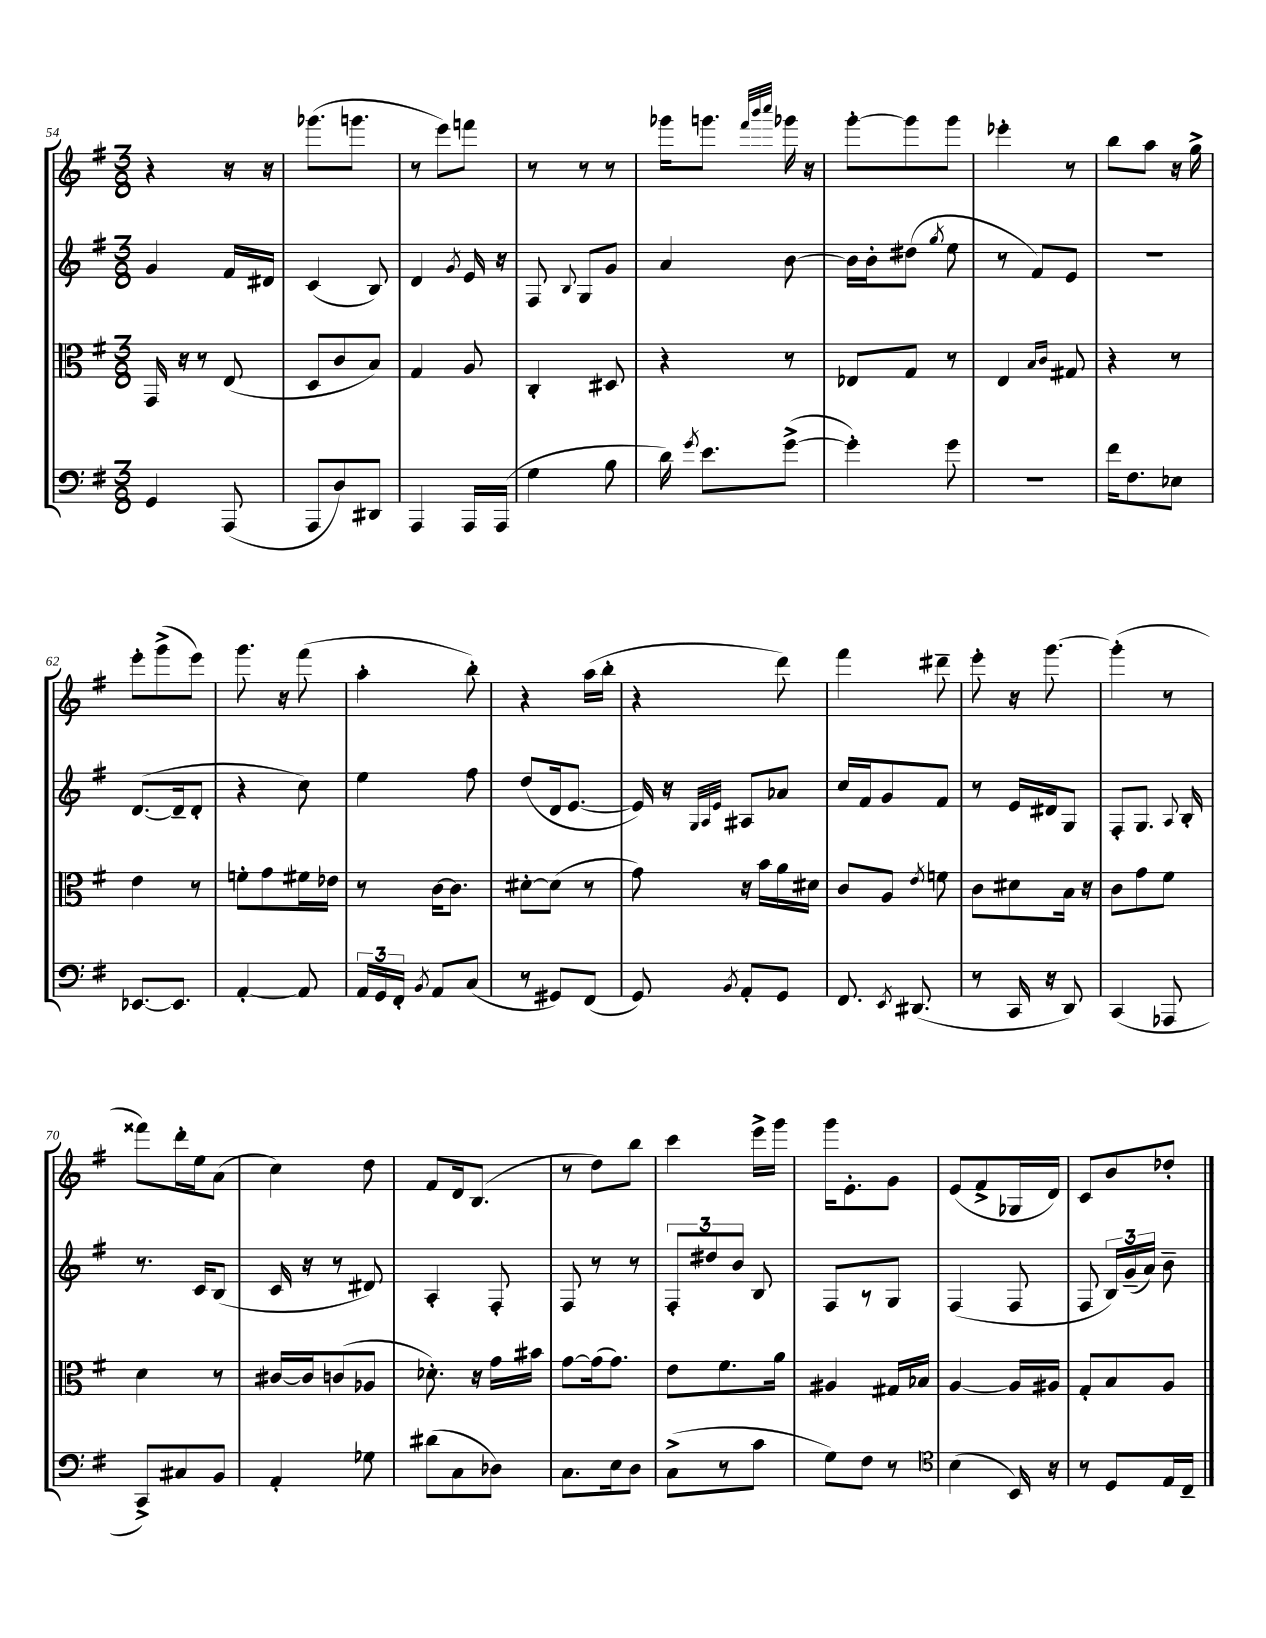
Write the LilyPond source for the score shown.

<<
\new StaffGroup <<
\new Staff = "s0" {
    \clef treble \key g \major \numericTimeSignature \time 3/8
    \autoBeamOff r4 r16 r16 |
    ges'''8.[( g'''8.] |
    r8 e'''8[) f'''8] |
    r8 r8 r8 |
    ges'''16[ g'''8.] \grace { fis'''32[ b'''32 c''''32] } ges'''16 r16 |
    g'''8[~-. g'''8 g'''8] |
    ees'''4-. r8 |
    b''8[ a''8] r16 g''16-> |
    e'''8[-. g'''8->( e'''8]) |
    g'''8. r16 fis'''8( |
    a''4-. b''8-.) |
    r4 a''16[( b''16]-. |
    r4 d'''8) |
    fis'''4 dis'''8-- |
    e'''8-. r16 g'''8.~ |
    g'''4-.( r8 |
    fisis'''8[) d'''16-. e''16 a'8]( |
    c''4) d''8 |
    fis'8[ d'16 b8.]( |
    r8 d''8[) b''8] |
    c'''4 e'''16[-> g'''16] |
    g'''16[ e'8.-. g'8] |
    e'8[( fis'8-> ges16 d'16]) |
    c'8[ b'8 des''8]-. \bar "|." |
}
\new Staff = "s1" {
    \clef treble \key g \major \numericTimeSignature \time 3/8
    \autoBeamOff g'4 fis'16[ dis'16] |
    c'4( b8) |
    d'4 \acciaccatura { g'8 } e'16 r16 |
    fis8 \appoggiatura { b8 } g8[ g'8] |
    a'4 b'8~ |
    b'16[ b'16-. dis''8]( \acciaccatura { g''8 } e''8 |
    r8 fis'8[) e'8] |
    R4. |
    d'8.[~( d'16-- d'8]-. |
    r4 c''8) |
    e''4 fis''8 |
    d''8[( d'16 e'8.]~ |
    e'16) r16 \grace { g32[ a32 e'32] } ais8[ aes'8] |
    c''16[ fis'16 g'8 fis'8] |
    r8 e'16[ dis'16 g8] |
    fis8[-. g8.] \appoggiatura { a8 } b16-. |
    r8. c'16[ b8]( |
    c'16 r16 r8 dis'8) |
    a4-. fis8-. |
    fis8 r8 r8 |
    \tuplet 3/2 { fis8[-. dis''8 b'8] } b8 |
    fis8[ r8 g8] |
    fis4( fis8 |
    fis8 \tuplet 3/2 { b16[) g'16--( a'16]) } b'8-- \bar "|." |
}
\new Staff = "s2" {
    \clef alto \key g \major \numericTimeSignature \time 3/8
    \autoBeamOff g,16 r16 r8 e8( |
    d8[ c'8 b8]) |
    g4 a8 |
    c4-. dis8 |
    r4 r8 |
    ees8[ g8] r8 |
    e4 \grace { b16[ c'16] } gis8 |
    r4 r8 |
    e'4 r8 |
    f'8[-. g'8 fis'16 ees'16] |
    r8 c'16[~ c'8.] |
    dis'8[~-. dis'8]( r8 |
    g'8) r16 b'16[ a'16 dis'16] |
    c'8[ a8] \acciaccatura { e'8 } f'8 |
    c'8[ dis'8 b16] r16 |
    c'8[ g'8 fis'8] |
    d'4 r8 |
    cis'16[~ cis'16 c'8( aes8] |
    des'8.-.) r16 g'16[ bis'16] |
    g'8[~ g'16( g'8.]) |
    e'8[ fis'8. a'16] |
    ais4 gis16[ bes16] |
    a4~ a16[ ais16] |
    g8[-. b8 a8] \bar "|." |
}
\new Staff = "s3" {
    \clef bass \key g \major \numericTimeSignature \time 3/8
    \autoBeamOff g,4 a,,8( |
    a,,8[ d8) dis,8] |
    a,,4 a,,16[ a,,16]( |
    g4 b8 |
    d'16) \acciaccatura { g'8 } e'8.[ g'8]~->( |
    g'4-.) g'8 |
    R4. |
    fis'16[ fis8. ees8] |
    ees,8.[~ ees,8.] |
    a,4~-. a,8 |
    \tuplet 3/2 { a,16[ g,16 fis,16]-. } \acciaccatura { b,8 } a,8[ c8]( |
    r8 gis,8[) fis,8]( |
    g,8) \acciaccatura { b,8 } a,8[-. g,8] |
    fis,8. \acciaccatura { e,8 } dis,8.( |
    r8 c,16 r16 d,8) |
    c,4( aes,,8 |
    c,8[->) cis8 b,8] |
    a,4-. ges8 |
    dis'8[( c8 des8]) |
    c8.[ e16 d8] |
    c8[->( r8 c'8] |
    g8[) fis8] r8 |
    \clef tenor b4( b,16) r16 |
    r8 d8[ e16 c16]-- \bar "|." |
}
>>
>>
\layout { \context { \Score currentBarNumber = #54 } }
